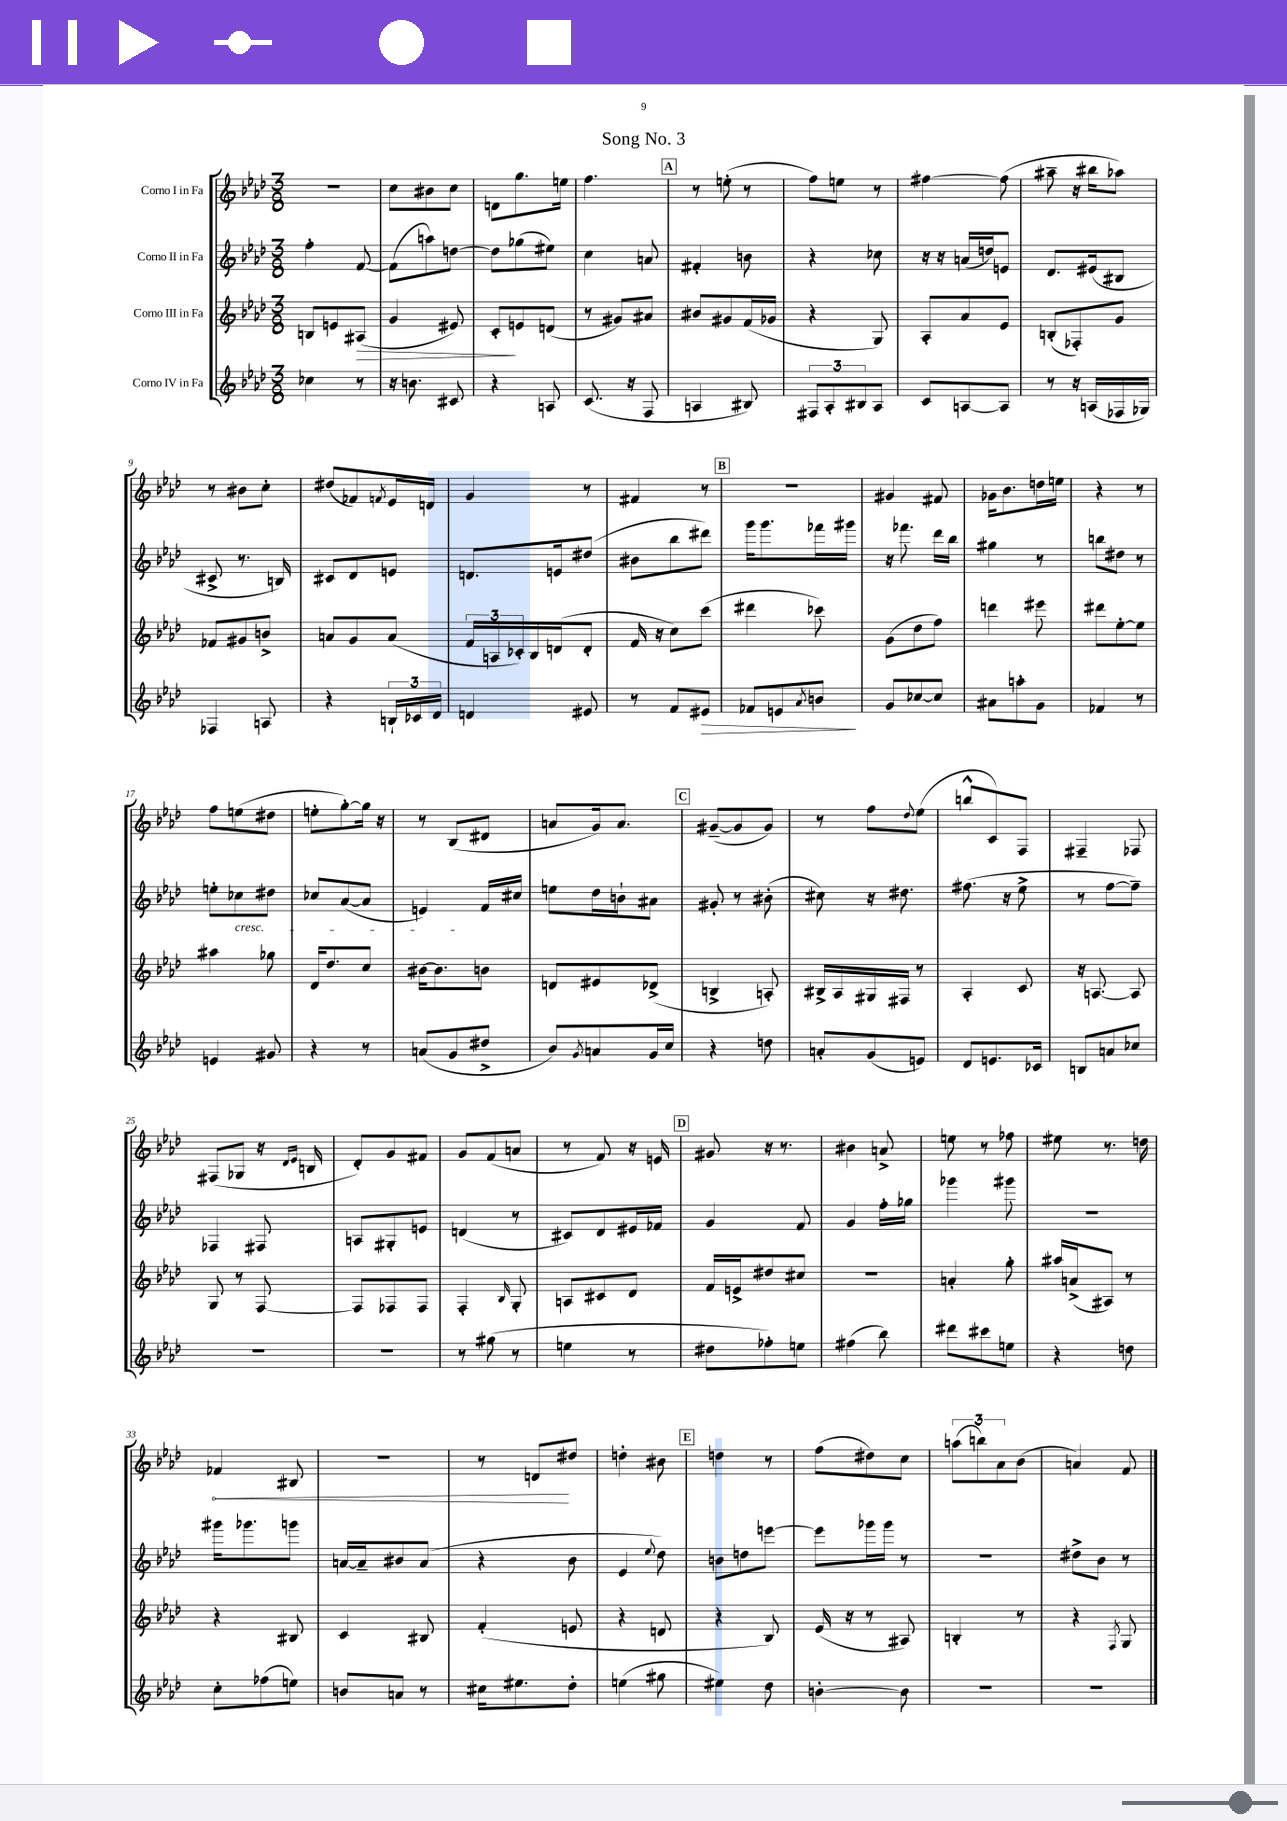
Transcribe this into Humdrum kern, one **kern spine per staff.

**kern	**kern	**kern	**kern
*staff4	*staff3	*staff2	*staff1
*clefG2	*clefG2	*clefG2	*clefG2
*k[b-e-a-d-]	*k[b-e-a-d-]	*k[b-e-a-d-]	*k[b-e-a-d-]
*M3/8	*M3/8	*M3/8	*M3/8
4cc-	8B	4ff'	4.r
.	8e	.	.
8r	(8A#	[8f	.
=	=	=	=
16r	4g	(8f]	8cc
8.b	.	.	.
.	.	8aa)	8b#
8c#	8e#)	[8dd	8cc
=	=	=	=
4r	8c'	8dd]	8d
.	8e	(8gg-	8.gg
8A	(8d	8ee#)	.
.	.	.	16ee
=	=	=	=
(8.c	8r	4cc	4.ff
.	8g#)	.	.
16r	.	.	.
8F	8a#	8a	.
=	=	=	=
4A	8b#	4f#'	8r
.	8g#	.	(8ee'
8B#)	(16f	8b	8r
.	16g-	.	.
=	=	=	=
12F#	4r	4r	8ff)
12A-'	.	.	.
.	.	.	8ee
12B#	.	.	.
8A-	8G)	8cc-	8r
=	=	=	=
8c	8A-'	16r	[4ff#
.	.	16r	.
[8A	8a-	(16a	.
.	.	16dd)	.
8A]	8e-	8e	(8ff#]
=	=	=	=
8r	(8B'	8.d-	8aa#~
16r	8F-')	.	16r
(16A	.	(16e#	16bb#
16F-	8g	8B#	8aa-)
16G-)	.	.	.
=	=	=	=
4F-	8f-	8c#^	8r
.	8g#	8.r	8b#
8A	8b^	.	8cc'
.	.	16B)	.
=	=	=	=
4r	8a	8c#	(8dd#
.	8g	8d-	8f-)
.	.	.	8qf
24B`	(8a	8e	16e-
24c-	.	.	.
.	.	.	16d
24d-	.	.	.
=	=	=	=
4d	24f	8.d	4g
.	24A	.	.
.	24c-')	.	.
.	16B-	.	.
.	(16d	16e	.
8e#	8d'	(8dd#	8r
=	=	=	=
8r	16f	8b#	4f#
.	16r	.	.
8f	8cc)	8bb-	.
8e#	(8ccc	8ddd#)	8r
=	=	=	=
8f-	4ddd#	16ggg	4.r
.	.	8.ggg	.
8e	.	.	.
8qa-	.	.	.
8b	8ccc-)	16fff-	.
.	.	16ggg#	.
=	=	=	=
8g	(8g	16r	4g#
.	.	8.fff-	.
[8cc-	8dd-	.	.
8cc-]	8ff)	16ddd-	8f#
.	.	16bb-	.
=	=	=	=
8a#	4ddd	4gg#	16g-
.	.	.	8.b-
8aa'	.	.	.
8g	8eee#	8r	16dd
.	.	.	16ee
=	=	=	=
4f-	8ddd#	8bb	4r
.	[8ee-'	8dd#	.
8r	8ee-]	8r	8r
=	=	=	=
4e	4aa#	8ee'	8ff
.	.	8cc-	(8ee
8g#	8gg-	8dd#	8dd#
=	=	=	=
4r	16d-	8cc-	8ee'
.	8.dd-	.	.
.	.	([8a-	[8gg')
8r	8cc	8a-]	16gg]
.	.	.	16r
=	=	=	=
(8a	[16b#	4e)	8r
.	8.b#]	.	.
8g	.	.	(8B-
8dd#^	8b	16f	8d#
.	.	16cc#	.
=	=	=	=
8b-)	8d	8ee	8a
8qg	.	.	.
8a	8e#	16dd-	16g)
.	.	16b`	8.a
16g	(8d-^	8a#	.
16cc	.	.	.
=	=	=	=
4r	4B^	8g#'	([8g#~
.	.	8r	8g#]
8dd	8A')	(8b#'	8g#)
=	=	=	=
8a'	16B#^	8cc#)	8r
.	16A-	.	.
(8g	16G#	16r	8ff
.	16F#	8.dd#	.
.	.	.	8qqdd-
8e)	8r	.	(8ee-
=	=	=	=
8d-	4A-'	(8.ff#	8bb^^
8.e	.	.	8c)
.	.	16r	.
.	8c	8ee-^	8F
16c-	.	.	.
=	=	=	=
8B	16r	8r	4F#~
.	[8.A	.	.
8a	.	[8ff	.
8cc-	8A]	8ff~])	8F-
=	=	=	=
4.r	8G	4F-	(8F#
.	8r	.	8G-
.	[8F	8F#	16r
.	.	.	16qqd-
.	.	.	16qqe-
.	.	.	16B
=	=	=	=
4.r	8F]	8A	8d-')
.	8F-	8G#'	8g
.	8F-	8e	8f#
=	=	=	=
8r	4F'	(4d	8g
(8gg#	.	.	(8f
.	16qqB-	.	.
8r	8G'	8r	8a
=	=	=	=
4ee	8A	8c#)	8r
.	8c#	8d-	8f)
8r	8d-	16e#	16r
.	.	16f-	16e
=	=	=	=
8dd#	16f	4g	8g#
.	16e^	.	.
8ff-')	8dd#	.	16r
.	.	.	8.r
8ee	8cc#	8f	.
=	=	=	=
(4ff#	4.r	4g	4b#
8bb-)	.	16ff'	8a^
.	.	16gg-	.
=	=	=	=
8ddd#	4a'	4ggg-	8ee
8ccc#	.	.	8r
8ee	8gg'	8ggg#	8ff-
=	=	=	=
4r	16aa#	4.r	8ee#
.	(16a^	.	.
.	8A#)	.	8.r
8dd	8r	.	.
.	.	.	16dd
=	=	=	=
8cc'	4r	16ggg#	4f-
.	.	8.ggg-	.
(8ff-	.	.	.
8ee)	8B#	8ggg	8B#
=	=	=	=
8b	4c	[16a	4.r
.	.	16a~]	.
8a	.	8b#	.
8r	8B#	(8a	.
=	=	=	=
16cc#	(4f'	4r	8r
8.ee#	.	.	.
.	.	.	8d
8dd-'	8e	8b-	8dd#
=	=	=	=
(4ee	4r	4e-	4dd'
.	.	8qqee-	.
8gg#	8d	8dd-)	8b#
=	=	=	=
4ee#)	4r	8b	4dd
.	.	8dd	.
8dd-	8B-)	[8eee	8r
=	=	=	=
[4b'	(16e-	8eee]	(8ff
.	16r	.	.
.	8r	16ggg-	8dd#)
.	.	16ggg-	.
8b]	8A#)	8r	8cc
=	=	=	=
4.r	4B'	4.r	(12aa
.	.	.	12bb)
.	.	.	12a-
.	8r	.	(8b-
=	=	=	=
4.r	4r	8dd#^	4a)
.	.	8b-	.
.	8qF	.	.
.	8G	8r	8f
==	==	==	==
*-	*-	*-	*-
